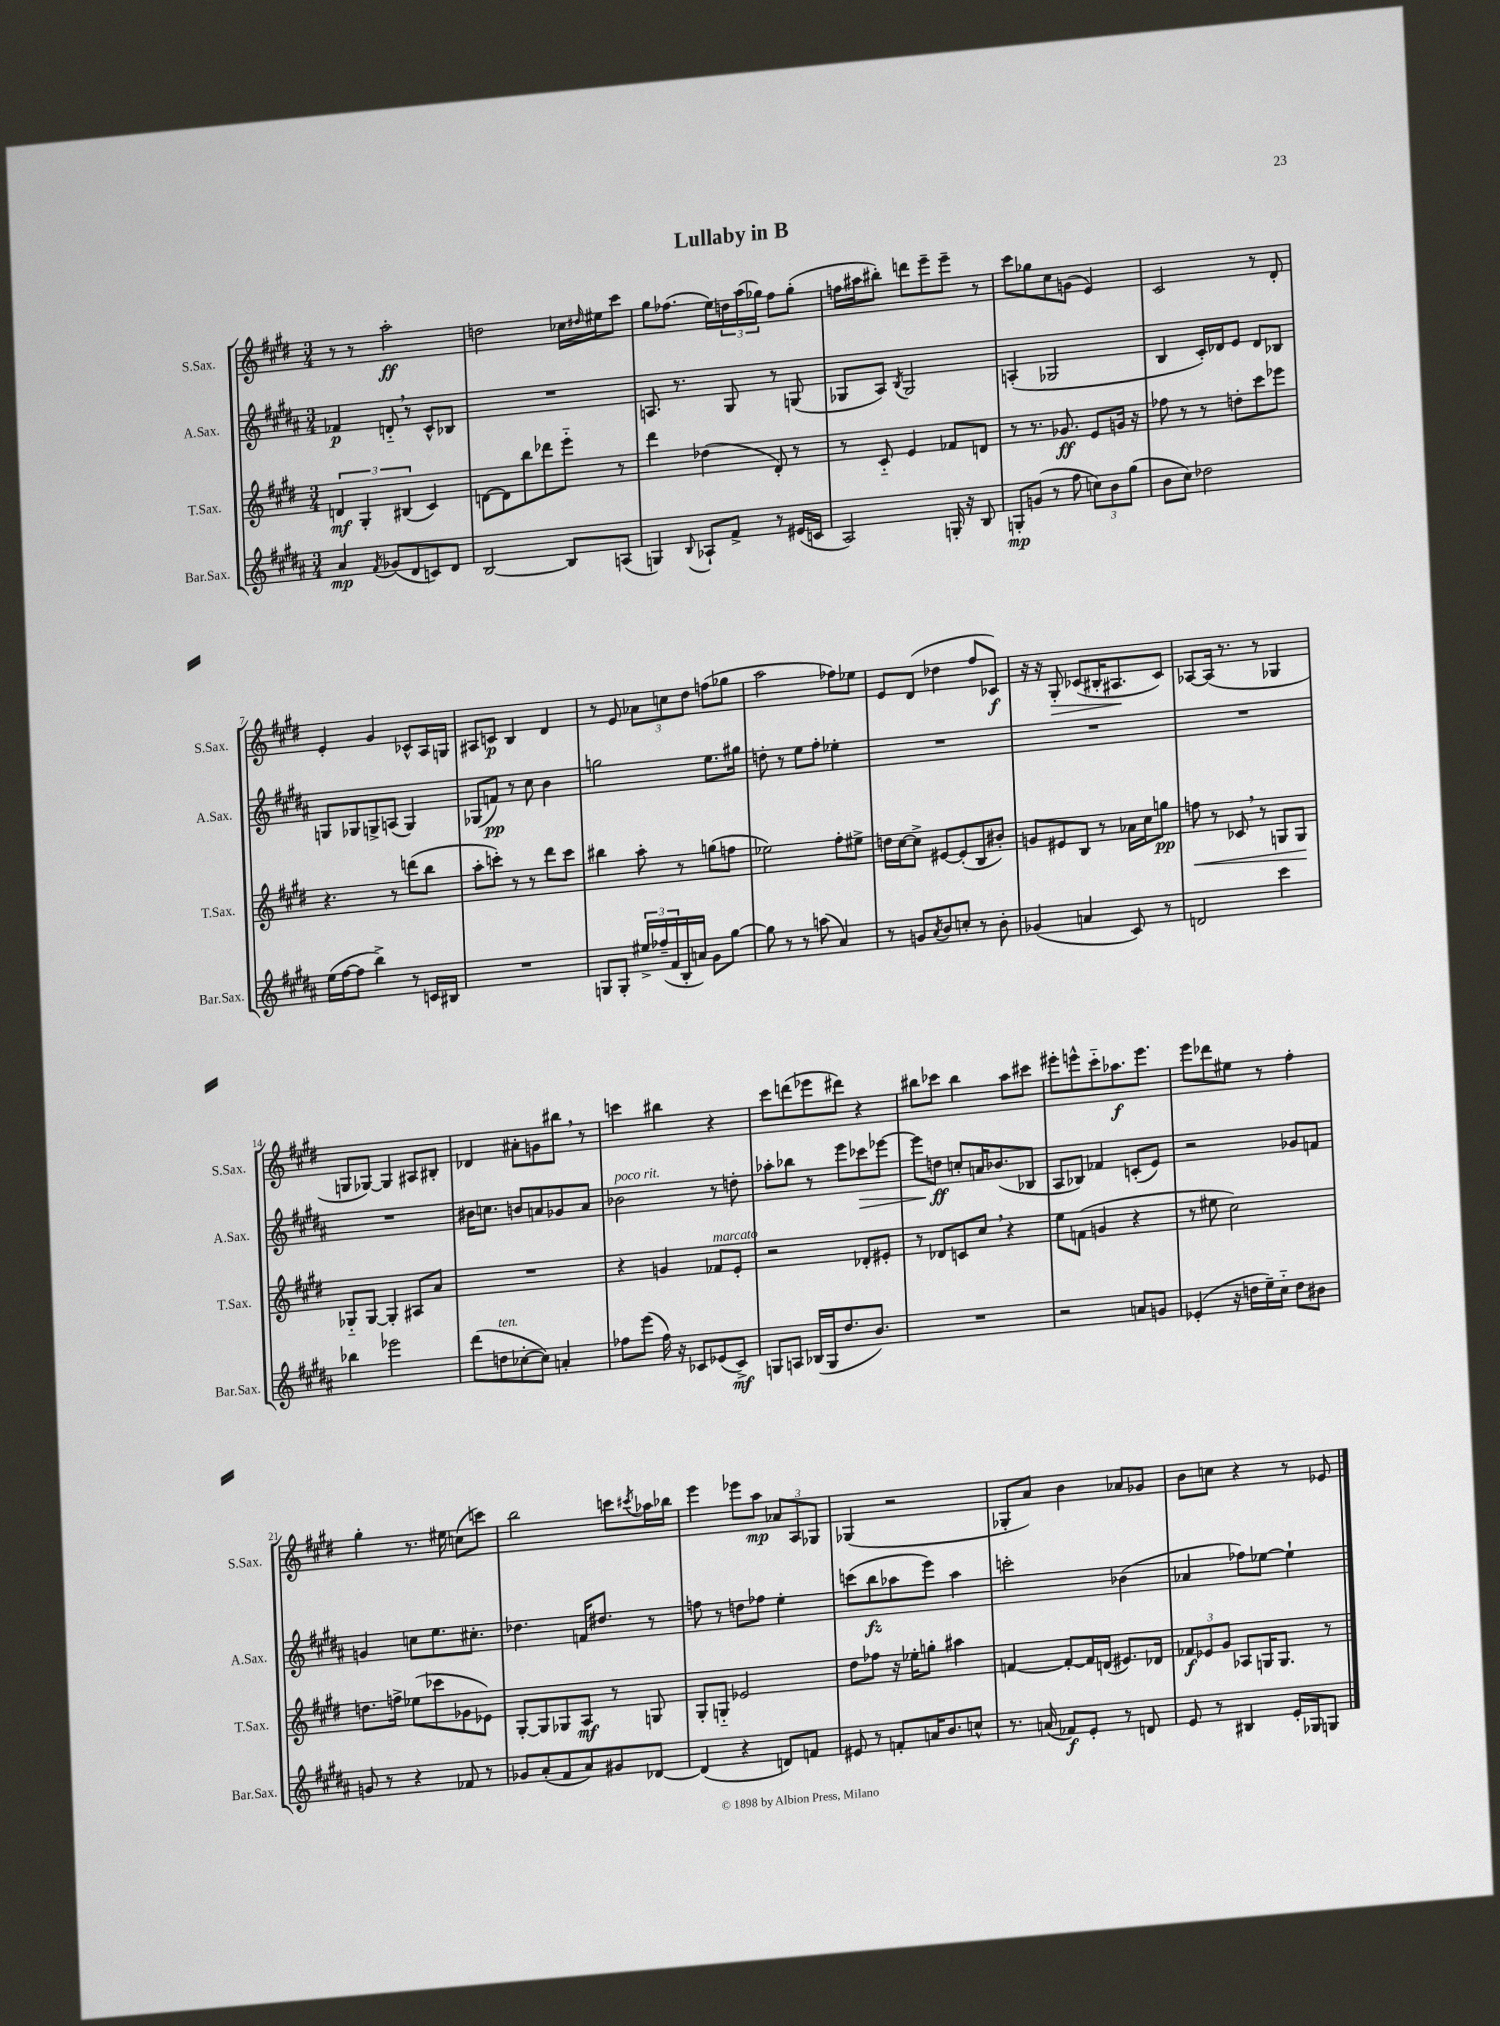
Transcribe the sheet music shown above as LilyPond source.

\header { title = "Lullaby in B" }
<<
\new StaffGroup <<
\new Staff = "s0" \with { instrumentName = "S.Sax." shortInstrumentName = "S.Sax." } {
    \clef treble \key e \major \numericTimeSignature \time 3/4
    r8 r8 a''2-.\ff |
    d''2 ces''16 \grace { dis''16 } eis''16 cis'''8 |
    gis''8 fes''8.( e''16) \tuplet 3/2 { d''16 a''16( ges''16) } fes''8 ges''8-.( |
    f''16 ais''16 bis''8-.) d'''8 e'''8-- e'''8-- r8 |
    cis'''8 ges''8 cis''8 g'8( e'4) |
    cis'2 r8 dis'8-. |
    e'4-. gis'4 ces'8-^ a16 g16 |
    ais8 c'8\p b4 dis'4 |
    r8 e'8 \tuplet 3/2 { aes'8 c''8 dis''8 } f''8( ges''8 |
    a''2 fes''8) ees''8 |
    e'8 dis'8( des''4 fis''8 ces'8\f) |
    r16 r16 gis8-.\> ces'8( bis16-. ais8.\! ces'8) |
    aes8~ aes16( r8. r8 ges4 |
    g8 ges8~) ges4 ais8 bis8-. |
    des'4 ais'8-. g'8 bis''8 \breathe r8 |
    c'''4 bis''4 r4 |
    cis'''8 d'''8( ees'''8 dis'''8) r4 |
    bis''8 ces'''8 bis''4 a''8 cis'''8 |
    eis'''8-. e'''8-^ cis'''8-_ aes''8.\f e'''8. |
    e'''8 des'''8 eis''8 r8 fis''4-. |
    gis''4-. r8. eis''16 c''8( c'''8) |
    b''2 c'''8 \acciaccatura { cis'''8 } aes''16 bes''16 |
    e'''4 ees'''8 a''8\mp \tuplet 3/2 { aes'8 a8 ges8 } |
    ges4( r2 |
    ges8-. a'8) b'4 aes'8 ges'8 |
    b'8 c''8 r4 r8 ees'8 \bar "|." |
}
\new Staff = "s1" \with { instrumentName = "A.Sax." shortInstrumentName = "A.Sax." } {
    \clef treble \key b \major \numericTimeSignature \time 3/4
    fes'4\p d'8-_ \breathe r8 cis'8-^ bes8 |
    R2. |
    a8. r8. gis8 r8 g8( |
    ges8 ais8) \acciaccatura { b8 } ges2 |
    a4-.( ges2 |
    b4 cis'16-.) des'16 e'8 des'8 bes8 |
    g8 ges8 g8-> a8( g4) |
    ges8( f'8\pp) r8 cis''8 b'4 |
    g''2 e''8. gis''16 |
    d''8-. r8 e''8 fis''8-. ees''4-. |
    R2. |
    R2. |
    R2. |
    R2. |
    bis'16 c''8. b'8 a'8 ges'8 a'8 |
    bes'2^\markup { \italic "poco rit." } r8 d''8-. |
    aes''8-. bes''8 r8 e'''8 ces'''8\> ees'''8~ |
    ees'''8 d''8\ff\! c''8-. a'16 bes'8.( bes8 |
    ais8 bes8) fes'4 c'8-.( e'8) |
    r2 ges'8 f'8 |
    g'4 c''8 e''8. cis''8.-. |
    des''4. f'16 dis''8. r8 |
    f''8 r8 d''8 fes''8 e''4-. |
    c'''8( b''8\fz aes''8 e'''8) aes''4 |
    c'''2-. bes'4( |
    aes'4 fes''8) ees''8~ ees''4-! \bar "|." |
}
\new Staff = "s2" \with { instrumentName = "T.Sax." shortInstrumentName = "T.Sax." } {
    \clef treble \key e \major \numericTimeSignature \time 3/4
    \tuplet 3/2 { d'4\mf gis4-. bis4( } cis'4) |
    d'8~ d'8 b''8 des'''8 e'''8-_ r8 |
    dis'''4 des''4( dis'8-.) r8 |
    r8 cis'8-_ e'4 fes'8 d'8 |
    r8 r8. ges'8.\ff e'8 g'16 r16 |
    fes''8 r8 r8 d''8-. cis'''8 ees'''8 |
    r4. r8 d'''8( b''8 |
    a''8-. c'''8-.) r8 r8 dis'''8 c'''8 |
    bis''4 a''8-. r8 g''8( f''8 |
    ees''2) fis''8-. eis''8-> |
    d''16 cis''16~ cis''8-> eis'8~ eis'8-.( b8 bis'8-.) |
    g'8 eis'8 b8 r8 aes'16 cis''16 g''8\pp |
    f''8\< r8 ces'8 \breathe r8 g8 g8\! |
    ges8-_ ges8~ ges4-. ais8 a'8 |
    R2. |
    r4 g'4 fes'8^\markup { \italic "marcato" } e'8-. |
    r2 des'8-. eis'8-. |
    r8 des'8 c'8 cis''8 \breathe r4 |
    e''8 f'8( g'4 r4 |
    r8 eis''8 cis''2) |
    d''8. f''16-> ees''8( ces'''8 ges'8 ees'8) |
    gis8~-. gis8 ges8 a8\mf r8 g8 |
    gis8-. g8-_ ees'2 |
    dis''8 fes''8 r16 ees''16-. g''8-. ais''4 |
    f'4~ f'8~-. f'16 d'16( eis'8.) des'16 |
    \tuplet 3/2 { fes'8\f ees'8 gis'8 } aes8 g16 g8. r8 \bar "|." |
}
\new Staff = "s3" \with { instrumentName = "Bar.Sax." shortInstrumentName = "Bar.Sax." } {
    \clef treble \key b \major \numericTimeSignature \time 3/4
    ais'4\mp \acciaccatura { fis'8 } ges'8( dis'8 c'8) dis'8 |
    b2~ b8 a8( |
    g4) \appoggiatura { b8 } aes8-! fis'8-> r8 eis'16( c'16 |
    ais2) g16-. r16 b8 |
    g8-.\mp g'8( r8 fis''8 \tuplet 3/2 { c''8) b'8 gis''8( } |
    b'8 cis''8) des''2 |
    e''16( fis''16~ fis''8 b''4->) r8 c'16 bis16 |
    R2. |
    g8 g8-. \tuplet 3/2 { eis''16-> fes''16--( fis'16 } b16-. a'16) gis'8 gis''8~ |
    gis''8 r8 r8 a''8( ais'4) |
    r8 g'8 \acciaccatura { ais'8 } b'8 c''8-. r8 b'8-. |
    ges'4( a'4 cis'8) r8 |
    d'2 cis'''4 |
    bes''4 ees'''2 |
    dis'''8( d''8^\markup { \italic "ten." } ces''8~-. ces''8) a'4-. |
    fes''8 e'''8( fes''16) r16 ces'8 ees'8( ces'8->\mf) |
    g8 a8 bes16( g16 dis''8. b'8.) |
    R2. |
    r2 a'8 g'8 |
    ees'4-.( r16 d''16 e''16--) cis''16-_ d''8 bis'8 |
    g'8 r8 r4 fes'8 r8 |
    ges'8 ais'8-.( fis'8 ais'8) gis'8 des'8~ |
    des'4( r4 d'8) f'8 |
    eis'8 r8 f'8-. a'16 b'8. c''8-^ |
    r8. a'16( fes'8\f) e'8-. r8 d'8 |
    e'8 r8 bis4 e'16-. ges16 g8 \bar "|." |
}
>>
>>
